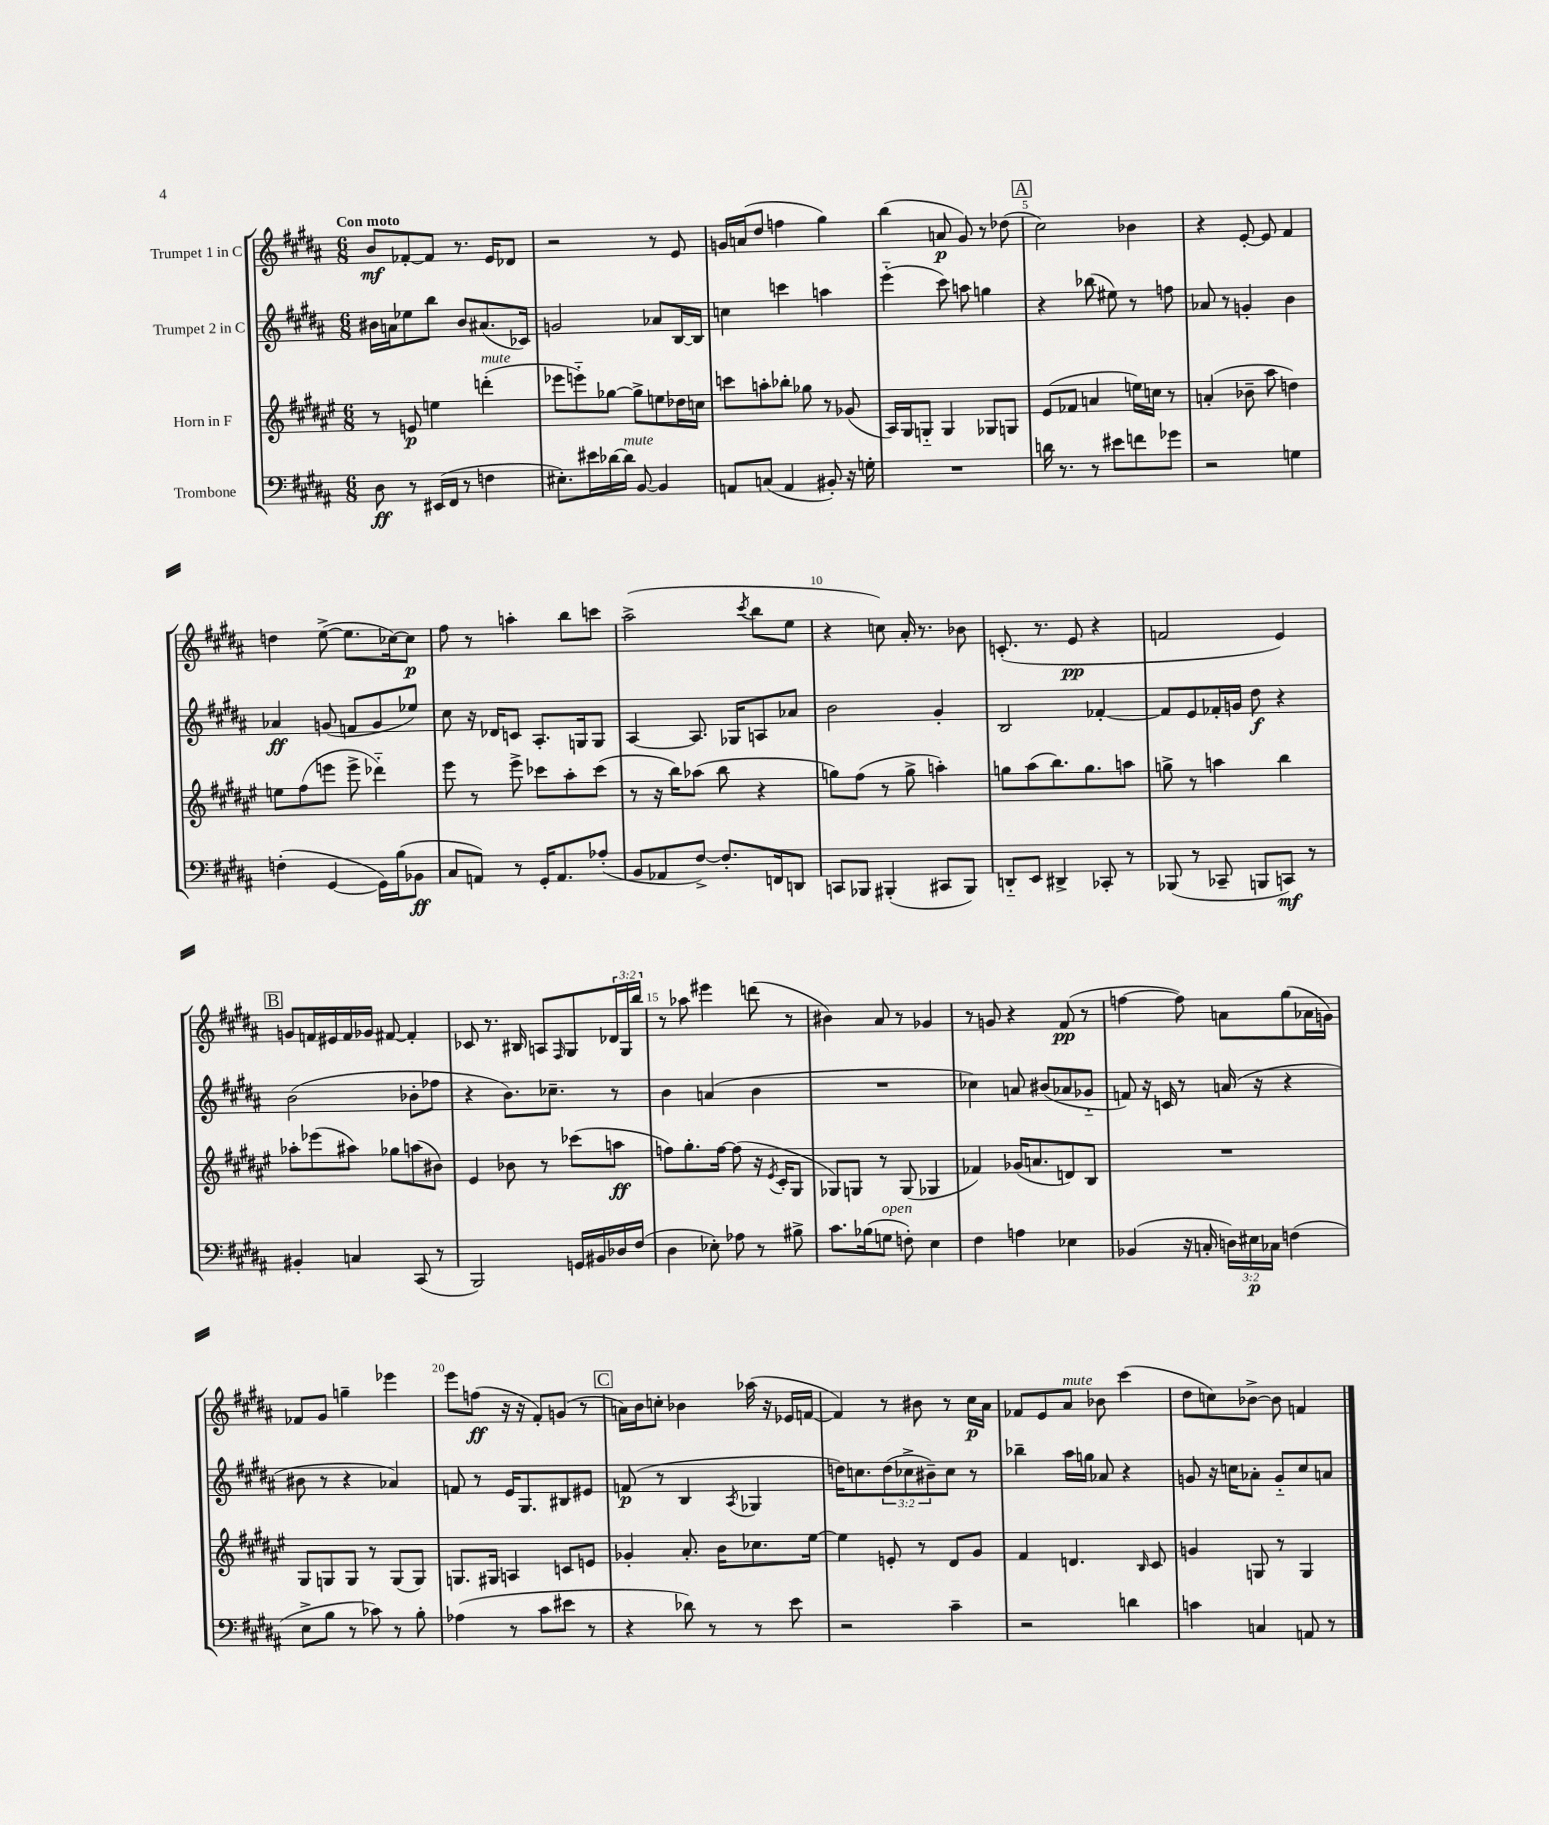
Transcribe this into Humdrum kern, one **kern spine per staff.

**kern	**kern	**kern	**kern
*staff4	*staff3	*staff2	*staff1
*clefF4	*clefG2	*clefG2	*clefG2
*k[f#c#g#d#a#]	*k[f#c#g#d#a#e#]	*k[f#c#g#d#a#]	*k[f#c#g#d#a#]
*M6/8	*M6/8	*M6/8	*M6/8
8D#\	8r	16b#\LL	8b/L
.	.	16a\J	.
8r	8e/	8ee-\	[8f-'/
(16EE#/LL	4ee\	8bb\J	8f-/]J
16FF#/JJ	.	.	.
8r	.	8b#/L	8.r
4F\	(4ddd'\	(8.a#/	.
.	.	.	16e/LK
.	.	.	8d-/J
.	.	16c-/Jk)	.
=	=	=	=
8.E#'\L)	8eee-\L	2g/	2r
.	8eee'~\)	.	.
16e#\L	.	.	.
[16d-\	[8gg-\J	.	.
16d-\]JJ	.	.	.
[8BB/	8gg-^\]L	.	.
4BB/]	8ee\	8a-/L	8r
.	16dd-\L	[16B/L	8e/
.	16cc\JJ	16B/]JJ	.
=	=	=	=
8AA/L	8ccc\L	4cc\	16g/LL
.	.	.	(16a/J
(8C/J	8aa'\	.	8dd#/J
4AA/	8bb-'\J	4ccc\	4ff\
.	8gg-\	.	.
8BB#'/)	8r	4aa\	4gg#\)
16r	(8g-/	.	.
16G'\	.	.	.
=	=	=	=
2.r	16A#/LL)	(4eee'~\	(4bb\
.	16G#/J	.	.
.	8G'~/J	.	.
.	4G/	8ccc#\)	8a/
.	.	8aa\	8g#/)
.	8G-/L	4gg\	8r
.	8G/J	.	(8dd-\
=	=	=	=
16d\	(8e#/L	4r	2cc#\)
8.r	.	.	.
.	8f-/J	.	.
8r	4a/	(8bb-\	.
8e#\L	.	8ee#\)	.
8f\	16ee\LL)	8r	4b-\
.	16cc\JJ	.	.
8g-\J	8r	8ff\	.
=	=	=	=
2r	(4a'/	8a-/	4r
.	.	8r	.
.	8b-~\	4g'/	[8e'/
.	8aa#\	.	8e/]
4G\	4dd\)	4b\	4f#/
=	=	=	=
(4F'\	8ee\L	4a-/	4dd\
.	(8ff#\	.	.
[4GG#/	8eee\J	(8g/	([8ee^\
.	8eee^\	8f/L	8.ee\]L
16GG#\]LL)	4ddd-'~\)	8g/	.
(16B\J	.	.	[16cc-\k)
8BB-\J	.	8ee-/J)	8cc-\]J
=	=	=	=
8C#/L	8eee#\	8cc#\	8ff#\
8AA/J)	8r	16r	8r
.	.	16d-/LK	.
8r	8eee#^\	8c/J	4aa'\
16GG#'/LK	8ccc-\L	8.A#'/L	.
8.AA/	.	.	.
.	8aa#'\	.	8bb\L
.	.	16G/k	.
(8A-'/J	(8ccc-\J	8G/J	8ccc\J
=	=	=	=
8BB/L	8r	[4A#/	(2aa#^\
8AA-/	16r	.	.
.	16bb\LK)	.	.
[8F#^/J)	(8aa-\J	8.A#/]	.
8.F#'/]L	8bb\	.	.
.	.	16G-/LK	.
.	.	.	8qccc#/
.	4r	8A/	8bb\L
16FF/k	.	.	.
8DD/J	.	8a-/J	8ee\J
=	=	=	=
8CC/L	8gg\L)	2b\	4r
8BBB-/J	(8ff#\J	.	.
(4BBB#'/	8r	.	8cc\)
.	8gg^\	.	16a#'/
.	.	.	8.r
8CC#/L	4aa'\)	4g#'/	.
8BBB#/J)	.	.	8b-\
=	=	=	=
8DD'~/L	8gg\L	2B/	(8.c'/
8EE/J	(8aa#\	.	.
.	.	.	8.r
4DD#^/	8.bb\)	.	.
.	.	.	8e/
.	8.gg\	.	.
8CC-'/	.	[4f-'/	4r
8r	8aa\J	.	.
=	=	=	=
(8BBB-/	8gg^\	8f-/]L	2f/
8r	8r	8e/	.
8CC-~/	4aa\	16f-'/L	.
.	.	16g/JJ	.
8BBB/L	.	8dd#\	.
8CC/J)	4bb\	4r	4e/)
8r	.	.	.
=	=	=	=
4BB#'/	8aa-'\L	(2b\	8g/L
.	(8eee-\	.	16f/L
.	.	.	16e#/
4C/	8aa#\J)	.	16f/
.	.	.	16g-/JJ
.	8gg-\L	.	[8f#/
(8CC#/	(8aa\	8b-'\L	4f#'/]
8r	8b#\J)	8ff-\J	.
=	=	=	=
2BBB/)	4e#/	4r	8c-/
.	.	.	8.r
.	8b-\	8.b\L)	.
.	.	.	16B#/
.	8r	.	8A/L
.	.	8.cc-~\J	.
.	.	.	16qqF#/
16GG/LL	(8ccc-\L	.	8G#/
16BB#/	.	.	.
16D-/	8aa\J	8r	24d-/L
.	.	.	24G#/
(16F#/JJ	.	.	.
.	.	.	24bb/JJ
=	=	=	=
4D#\	8ff\L)	4b\	8r
.	8.gg#'\	.	8aa-\
8E-'\)	.	(4a/	4eee#\
.	[16ff\Jk	.	.
8A-\	(8ff\]	.	.
8r	16r	4b\	(8ddd\
.	8qe#/	.	.
.	16c#'/LK	.	.
8B#^\	8G#/J	.	8r
=	=	=	=
8.c#\L	8G-/L)	2.r	4b#\)
.	8G/J	.	.
(16B-\k	.	.	.
8G\J	8r	.	8a#/
8F'\)	(8G/	.	8r
4E\	4G-/	.	4g-/
=	=	=	=
4F#\	4f-/)	4cc-\)	8r
.	.	.	8g/
4A\	(16g-/LK	8a/	4r
.	8.a/	.	.
.	.	(8b#/L	.
4E-\	8d/)	8a-/	(8f#/
.	8B/J	8g-'~/J	8r
=	=	=	=
(4BB-/	2.r	8f/)	[4ff\
.	.	16r	.
.	.	16c/	.
16r	.	8r	8ff\])
16C'/	.	.	.
24D\LL)	.	(16a/	8a\L
24E#\	.	.	.
.	.	16r	.
24C-\JJ	.	.	.
(4F\	.	4r	(8gg#\
.	.	.	16a-\L
.	.	.	16g\JJ)
=	=	=	=
8E^\L	8G#/L	8b#\	8f-/L
8B\J	8G/	8r	8g#/J
8r	8G/J	4r	4gg~\
8c-\)	8r	.	.
8r	(8G/L	4a-/)	4eee-\
8B'\	8G/J)	.	.
=	=	=	=
(4A-\	8.G/L	8f/	8eee\L
.	.	8r	(8ff\J
.	16G#/Jk	.	.
8r	4A/	16e/LK	16r
.	.	8.G#/	16r
8c#\L	.	.	8f#'/L)
8e#\J	8c/L	8B#/	(8g/J
8r	8e/J	8e#/J	8r
=	=	=	=
4r	4g-'/	(8f/	16a\LL)
.	.	.	16b\J
.	.	8r	8cc'\J
8d-\)	8.a#'/	4B/	4b-\
8r	.	.	.
.	16b\LK	.	.
.	.	8qA#/	.
8r	8.cc-\	4G-/	(16aa-\
.	.	.	16r
8e\	.	.	16e-/LL
.	[16ee#\Jk	.	[16f/JJ
=	=	=	=
2r	4ee#\]	16dd\LK)	4f/])
.	.	8.cc\	.
.	8e'/	(12dd\	8r
.	.	12cc-^\	.
.	8r	.	8b#\
.	.	12b#~\)	.
4c#~\	8d#/L	8cc-\J	8r
.	8g#/J	8r	16cc#\LL
.	.	.	16a#\JJ
=	=	=	=
2r	4f#/	4bb-~\	8f-/L
.	.	.	8e/
.	4.d/	16aa#\LL	8a#/J
.	.	16gg\JJ	.
.	.	8a-/	8b-\
4d\	.	4r	(4ccc#\
.	16qqB/	.	.
.	8c#/	.	.
=	=	=	=
4c\	4g/	8g/	8dd#\L
.	.	16r	8cc\)
.	.	16cc\LK	.
4C/	8G/	8a-'\J	[8b-^\J
.	8r	8g'~/L	8b-\]
8AA/	4G/	8cc/	4f/
8r	.	8a/J	.
==	==	==	==
*-	*-	*-	*-
